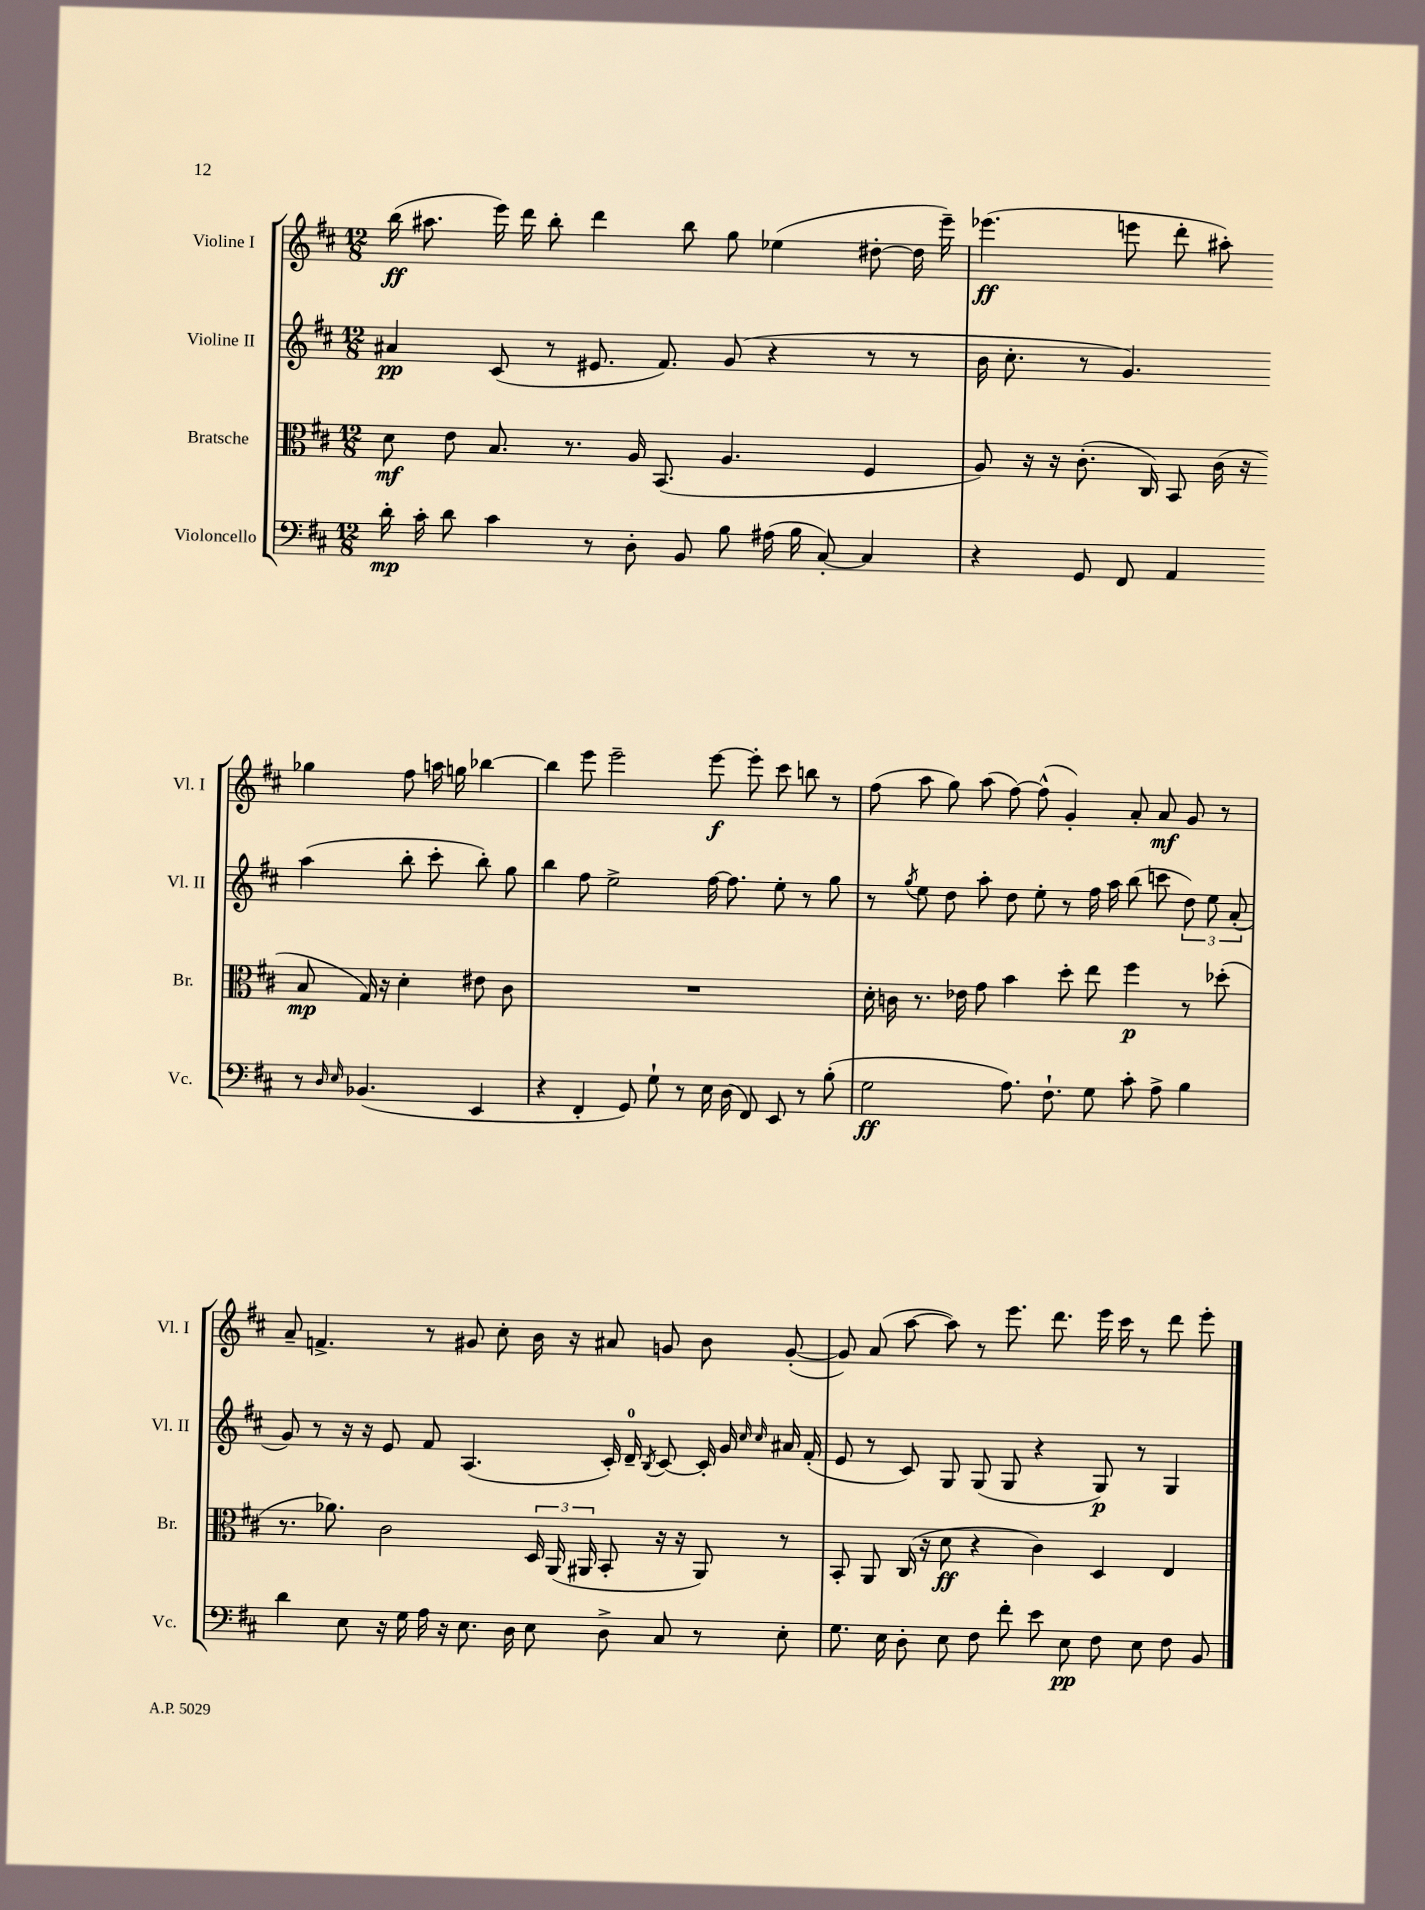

**kern	**dynam	**kern	**dynam	**kern	**dynam	**kern	**dynam
*part4	*part4	*part3	*part3	*part2	*part2	*part1	*part1
*staff4	*staff4	*staff3	*staff3	*staff2	*staff2	*staff1	*staff1
*I"Violoncello	*	*I"Bratsche	*	*I"Violine II	*	*I"Violine I	*
*I'Vc.	*	*I'Br.	*	*I'Vl. II	*	*I'Vl. I	*
*clefF4	*	*clefC3	*	*clefG2	*	*clefG2	*
*k[f#c#]	*	*k[f#c#]	*	*k[f#c#]	*	*k[f#c#]	*
*M12/8	*	*M12/8	*	*M12/8	*	*M12/8	*
=1	=1	=1	=1	=1	=1	=1	=1
16d'\	mp	8d\	mf	4a#X/	pp	(16bb\	ff
16c#'\	.	.	.	.	.	8.aa#X\	.
8d\	.	8e\	.	.	.	.	.
4c#\	.	8.B/	.	(8c#/	.	16eee\)	.
.	.	.	.	.	.	16ddd\	.
.	.	.	.	8r	.	8bb'\	.
.	.	8.r	.	.	.	.	.
8r	.	.	.	8.e#X/	.	4ddd\	.
8D'\	.	16A/	.	.	.	.	.
.	.	(8.BB/	.	8.f#/)	.	.	.
8BB/	.	.	.	.	.	8bb\	.
8B\	.	4.A/	.	(8g/	.	8gg\	.
(16A#X\	.	.	.	4r	.	(4ee-X\	.
16B\	.	.	.	.	.	.	.
[8C#'/)	.	.	.	.	.	.	.
4C#/]	.	4F#/	.	8r	.	[8dd#X'\	.
.	.	.	.	8r	.	16dd#\]	.
.	.	.	.	.	.	16eee~\)	.
=2	=2	=2	=2	=2	=2	=2	=2
4r	.	8A/)	.	16b\	.	(4.eee-X\	ff
.	.	.	.	8.cc#'\	.	.	.
.	.	16r	.	.	.	.	.
.	.	16r	.	.	.	.	.
8GG/	.	(8.c#'\	.	8r	.	.	.
8FF#/	.	.	.	4.g/)	.	8eeen\	.
.	.	16C#/)	.	.	.	.	.
4AA/	.	8BB/	.	.	.	8ddd'\	.
.	.	(16c#\	.	.	.	8aa#X'\)	.
.	.	16r	.	.	.	.	.
8r	.	8B/	mp	(4aa\	.	4gg-X\	.
16qqD/	.	.	.	.	.	.	.
16qqE/	.	.	.	.	.	.	.
(4.BB-X/	.	16G/)	.	.	.	.	.
.	.	16r	.	.	.	.	.
.	.	4d'\	.	8bb'\	.	8ff#\	.
.	.	.	.	8ccc#'\	.	16aan\	.
.	.	.	.	.	.	16ggn\	.
4EE/	.	8e#X\	.	8bb'\)	.	[4bb-X\	.
.	.	8c#\	.	8gg\	.	.	.
!!LO:LB:g=z
=3	=3	=3	=3	=3	=3	=3	=3
4r	.	1.r	.	4bb\	.	4bb-X\]	.
4FF#'/	.	.	.	8ff#\	.	8eee\	.
.	.	.	.	2ee^\	.	2eee~\	.
8GG/)	.	.	.	.	.	.	.
8G`\	.	.	.	.	.	.	.
8r	.	.	.	.	.	.	.
16E\	.	.	.	[16ff#\	.	[8eee\	f
(16D\	.	.	.	8.ff#\]	.	.	.
8FF#/)	.	.	.	.	.	8eee'\]	.
8EE/	.	.	.	8ee'\	.	8ccc#\	.
8r	.	.	.	8r	.	8bbn\	.
(8B'\	.	.	.	8gg\	.	8r	.
=4	=4	=4	=4	=4	=4	=4	=4
2G\	ff	16d'\	.	8r	.	(8ff#\	.
.	.	16cn\	.	.	.	.	.
.	.	.	.	8qgg/	.	.	.
.	.	8.r	.	8ee\	.	8aa\	.
.	.	.	.	8dd\	.	8gg\)	.
.	.	16e-X\	.	.	.	.	.
.	.	8g\	.	8aa'\	.	(8aa\	.
8.A\)	.	4b\	.	8dd\	.	[8ff#\)	.
.	.	.	.	8ee'\	.	(8ff#^^\]	.
8.F#`\	.	.	.	.	.	.	.
.	.	8dd'\	.	8r	.	4g'/)	.
8G\	.	8ee\	.	16ff#\	.	.	.
.	.	.	.	16aa\	.	.	.
8c#'\	.	4ff#\	p	(8bb\	.	8a'/	.
8A^\	.	.	.	8cccn\	.	8a/	mf
4B\	.	8r	.	12dd\)	.	8g/	.
.	.	.	.	12ee\	.	.	.
.	.	(8dd-X'\	.	.	.	8r	.
.	.	.	.	(12a'/	.	.	.
!!LO:LB:g=z
=5	=5	=5	=5	=5	=5	=5	=5
4d\	.	8.r	.	8g/)	.	8a~/	.
.	.	.	.	8r	.	4.fn^/	.
.	.	8.a-X\)	.	.	.	.	.
8E\	.	.	.	16r	.	.	.
.	.	.	.	16r	.	.	.
16r	.	2c#\	.	8e/	.	.	.
16G\	.	.	.	.	.	.	.
16A\	.	.	.	8f#/	.	8r	.
16r	.	.	.	.	.	.	.
8.E\	.	.	.	(4.A/	.	8g#X/	.
.	.	.	.	.	.	8cc#'\	.
16D\	.	.	.	.	.	.	.
8E\	.	24D/	.	.	.	16b\	.
.	.	(24AA/	.	.	.	.	.
.	.	.	.	.	.	16r	.
.	.	24AA#X/	.	.	.	.	.
8D^\	.	8BB'/	.	16c#'/)	.	8a#X/	.
.	.	.	.	16d~/	.	.	.
.	.	.	.	8qB/	.	.	.
8C#/	.	16r	.	[8c#/	.	8gn/	.
.	.	16r	.	.	.	.	.
8r	.	8AA#/)	.	16c#'/]	.	8b\	.
.	.	.	.	16g/	.	.	.
.	.	.	.	16qqcc#/	.	.	.
.	.	.	.	16qqcc#/	.	.	.
8E'\	.	8r	.	16a#X/	.	([8g'/	.
.	.	.	.	(16f#'/	.	.	.
=6	=6	=6	=6	=6	=6	=6	=6
8.G\	.	8BB'/	.	8e/	.	8g/])	.
.	.	8AA/	.	8r	.	(8a/	.
16E\	.	.	.	.	.	.	.
8D'\	.	(16C#/	.	8c#/)	.	[8aa\	.
.	.	16r	.	.	.	.	.
8E\	.	8d\	ff	8G/	.	8aa\])	.
8F#\	.	4r	.	(8G/	.	8r	.
8f#'\	.	.	.	8G/	.	8.eee\	.
8e\	.	4c#\)	.	4r	.	.	.
.	.	.	.	.	.	8.ddd\	.
8E\	pp	.	.	.	.	.	.
8F#\	.	4D/	.	8G/)	p	16eee\	.
.	.	.	.	.	.	16ccc#\	.
8E\	.	.	.	8r	.	8r	.
8F#\	.	4E/	.	4G/	.	8ddd\	.
8BB/	.	.	.	.	.	8eee'\	.
==	==	==	==	==	==	==	==
*-	*-	*-	*-	*-	*-	*-	*-
